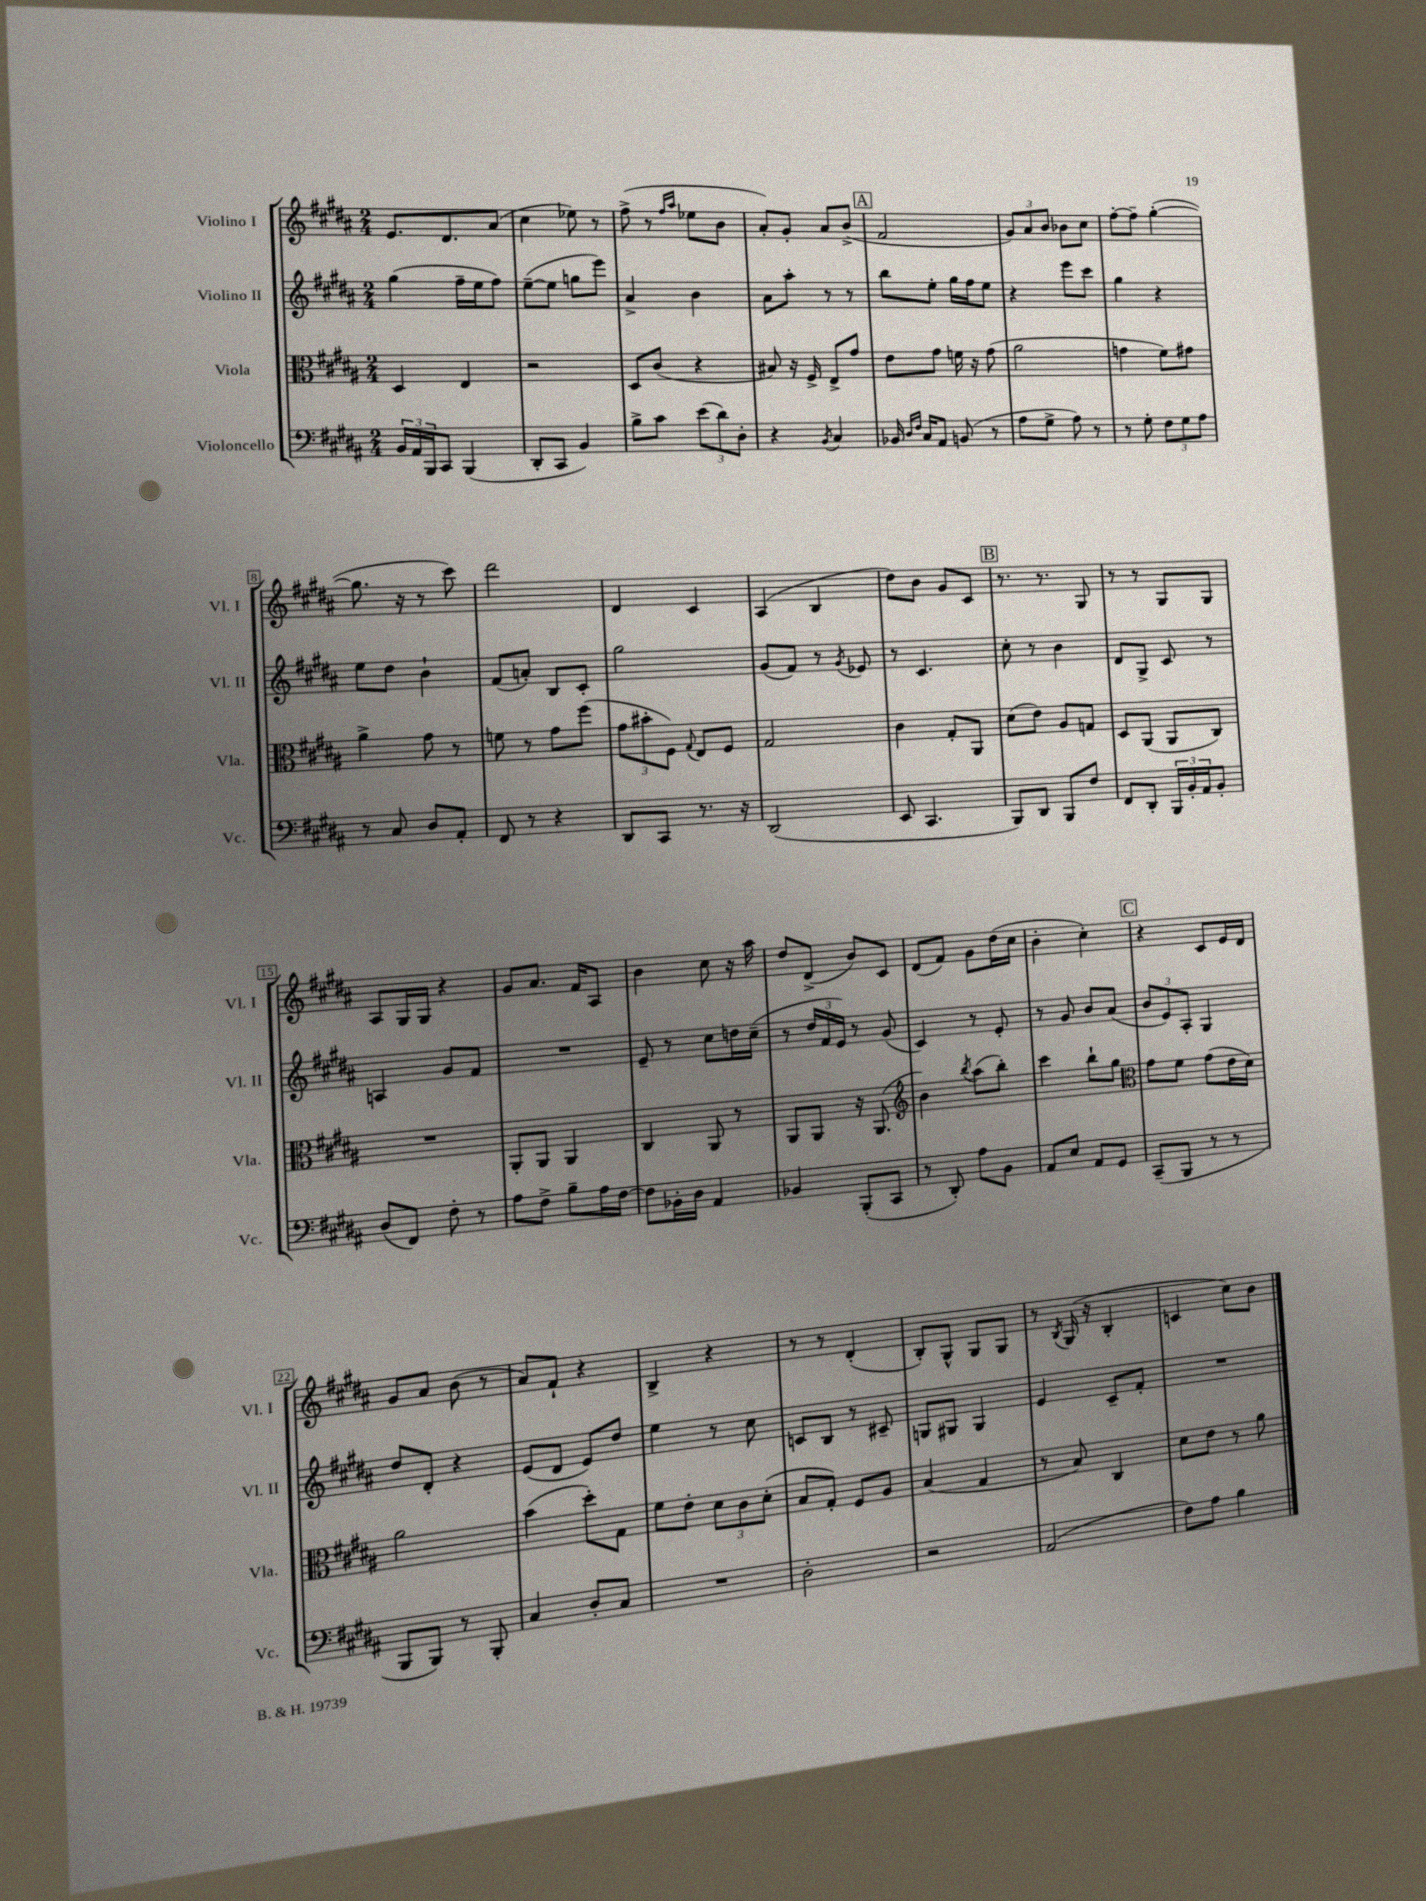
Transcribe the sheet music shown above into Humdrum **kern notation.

**kern	**kern	**kern	**kern
*part4	*part3	*part2	*part1
*staff4	*staff3	*staff2	*staff1
*I"Violoncello	*I"Viola	*I"Violino II	*I"Violino I
*I'Vc.	*I'Vla.	*I'Vl. II	*I'Vl. I
*clefF4	*clefC3	*clefG2	*clefG2
*k[f#c#g#d#a#]	*k[f#c#g#d#a#]	*k[f#c#g#d#a#]	*k[f#c#g#d#a#]
*M2/4	*M2/4	*M2/4	*M2/4
=1	=1	=1	=1
24BB/LL	4D#/	(4gg#\	8.e/L
24AA#/	.	.	.
24BBB/J	.	.	.
8CC#/J	.	.	.
.	.	.	8.d#/
(4BBB/	4E/	16ff#~\LL	.
.	.	16ee\J	.
.	.	8ff#\J)	(8a#/J
=2	=2	=2	=2
8DD#'/L	2r	([8ee~\L	4cc#\
8CC#/J	.	8ee\J]	.
4BB/)	.	8ggn\L	8ee-X\)
.	.	8eee\J)	8r
=3	=3	=3	=3
8B^\L	8D#/L	4a#^/	(8ff#^\
8c#\J	(8c#/J	.	8r
.	.	.	16qqff#/LL
.	.	.	16qqaa#/JJ
(12e\L	4r	4b\	8ee-X\L
12d#\)	.	.	.
.	.	.	8b\J
12D#'\J	.	.	.
=4	=4	=4	=4
4r	8B#X/)	8a#\L	8a#'/L)
.	16r	8aa#'\J	8g#'/J
.	16F#^/	.	.
8qBB/	.	.	.
4C#/	8E^/L	8r	8a#/L
.	8g#/J	8r	(8b^/J
!!LO:REH:place=s1:t=A
=5	=5	=5	=5
16BB-X/	8e\L	8bb\L	2f#/
16qqD#/LL	.	.	.
16qqF#/JJ	.	.	.
16C#/KL	.	.	.
8AA#/J	8g#\J	8ee'\J	.
(8BBn/	16fn\	16gg#\LL	.
.	16r	16ff#\J	.
8r	(8g#\	8ee\J	.
=6	=6	=6	=6
8A#\L	2a#\	4r	12g#/L)
.	.	.	12a#/
8G#^\J	.	.	.
.	.	.	12b/J
8A#\)	.	8eee\L	8b-X\L
8r	.	8ccc#\J	8cc#\J
=7	=7	=7	=7
8r	4gn\	4gg#\	[8ff#'\L
8G#'\	.	.	8ff#~\J]
12F#\L	8f#\L)	4r	([4gg#'\
12G#\	.	.	.
.	8g#X\J	.	.
12A#\J	.	.	.
!!LO:LB:g=z
=8	=8	=8	=8
8r	4a#^\	8ee\L	8.gg#\]
8C#/	.	8dd#\J	.
.	.	.	16r
8D#/L	8g#\	4b`\	8r
8AA#'/J	8r	.	8ccc#\)
=9	=9	=9	=9
8FF#/	8fn\	(8f#/L	2ddd#\
8r	8r	8an'/J)	.
4r	8g#\L	8B/L	.
.	(8ff#\J	8c#'/J	.
=10	=10	=10	=10
8DD#/L	12g#\L	2gg#\	4d#/
.	12b#X'\	.	.
8CC#/J	.	.	.
.	12F#\J)	.	.
.	8qqG#/	.	.
8.r	8E/L	.	4c#/
.	8F#/J	.	.
16r	.	.	.
=11	=11	=11	=11
(2DD#/	2G#/	(8g#/L	(4A#/
.	.	8f#/J)	.
.	.	8r	4B/
.	.	8qg#/	.
.	.	8e-X/	.
=12	=12	=12	=12
8EE/	4c#\	8r	8dd#\L)
4.CC#/	.	4.c#/	8b\J
.	8G#'/L	.	8g#/L
.	8AA#/J	.	8c#/J
!!LO:REH:place=s1:t=B
=13	=13	=13	=13
8BBB/L)	(8d#\L	8cc#'\	8.r
8DD#/J	8e\J)	8r	.
.	.	.	8.r
8BBB/L	8A#/L	4b\	.
8F#/J	8Gn/J	.	8G#/
=14	=14	=14	=14
8FF#/L	8D#/L	8d#/L	8r
8DD#'/J	(8AA#/J	8G#^/J	8r
24BBB/LL	8AA#/L	8c#/	8G#/L
24BB'/	.	.	.
24AA#/J	.	.	.
8BB'/J	8C#/J)	8r	8G#/J
!!LO:LB:g=z
=15	=15	=15	=15
(8D#/L	2r	4An/	8A#/L
8FF#/J)	.	.	16G#/L
.	.	.	16G#/JJ
8F#'\	.	8g#/L	4r
8r	.	8f#/J	.
=16	=16	=16	=16
8A#\L	8AA#'/L	2r	8g#/L
8F#^\J	8AA#/J	.	8.a#/J
8B~\L	4AA#/	.	.
.	.	.	16f#/KL
16A#\L	.	.	8A#/J
[16F#\JJ	.	.	.
=17	=17	=17	=17
8F#\L]	4C#/	8e~/	4b\
16BB-X'\L	.	8r	.
16D#\JJ	.	.	.
4AA#/	8AA#/	8cc#\L	8cc#\
.	8r	16ddn\L	16r
.	.	(16cc#~\JJ	16aa#\
=18	=18	=18	=18
4BB-X/	8AA#/L	8r	8dd#/L
.	8AA#/J	24dd#/LL	(8d#^/J
.	.	24f#/	.
.	.	24e/JJ)	.
(8BBB'/L	16r	8r	8b/L)
.	(8.AA#/	.	.
8CC#/J	.	(8g#/	8c#/J
=19	=19	=19	=19
*	*clefG2	*	*
8r	4b\)	4c#/)	(8d#/L
8DD#'/)	.	.	8f#/J)
.	8qbb/	.	.
8A#\L	(8aa#\L	8r	8g#\L
8BB\J	8bb'\J)	8e'/	(16dd#\L
.	.	.	16cc#\JJ
=20	=20	=20	=20
8AA#/L	4ccc#\	8r	4b'\
8E/J	.	8g#/	.
8AA#/L	8bb`\L	8b/L	4cc#'\)
8GG#/J	8gg#\J	(8a#/J	.
!!LO:REH:place=s1:t=C
=21	=21	=21	=21
*	*clefC3	*	*
(8CC#~/L	8g#\L	12b/L	4r
.	.	12e/)	.
8BBB/J	8f#\J	.	.
.	.	12A#'/J	.
8r	(8g#\L	4G#/	8c#/L
8r	16e\L	.	16e/L
.	16d#\JJ)	.	16d#/JJ
!!LO:LB:g=z
=22	=22	=22	=22
8BBB/L	2a#\	8dd#/L	8g#/L
8BBB/J)	.	8d#'/J	8a#/J
8r	.	4r	(8b\
8BBB'/	.	.	8r
=23	=23	=23	=23
4C#/	(4b\	(8e/L	8a#/L)
.	.	8d#/J	8f#`/J
8D#'/L	8dd#'\L)	8e/L)	4r
8C#/J	8G#\J	8dd#/J	.
=24	=24	=24	=24
2r	8f#\L	4ee\	4B^/
.	8e'\J	.	.
.	12d#\L	8r	4r
.	12c#\	.	.
.	.	8cc#\	.
.	(12d#'\J	.	.
=25	=25	=25	=25
2D#'\	8B/L	8cn/L	8r
.	8G#'/J)	8B/J	8r
.	8F#/L	8r	(4d#'/
.	8A#/J	8c#X~/	.
=26	=26	=26	=26
2r	(4B/	8Gn/L	8B'/L)
.	.	8G#X/J	8G#^^/J
.	4G#/	4G#/	8G#/L
.	.	.	8G#/J
=27	=27	=27	=27
(2AA#/	8r	4e/	8r
.	.	.	8qB/
.	8B/)	.	(16G#/
.	.	.	16r
.	4C#/	8c#~/L	4B'/
.	.	8f#'/J	.
=28	=28	=28	=28
8F#\L)	8d#\L	2r	4cn/
8A#\J	8e\J	.	.
4B\	8r	.	8cc#\L)
.	8a#\	.	8b\J
==	==	==	==
*-	*-	*-	*-
